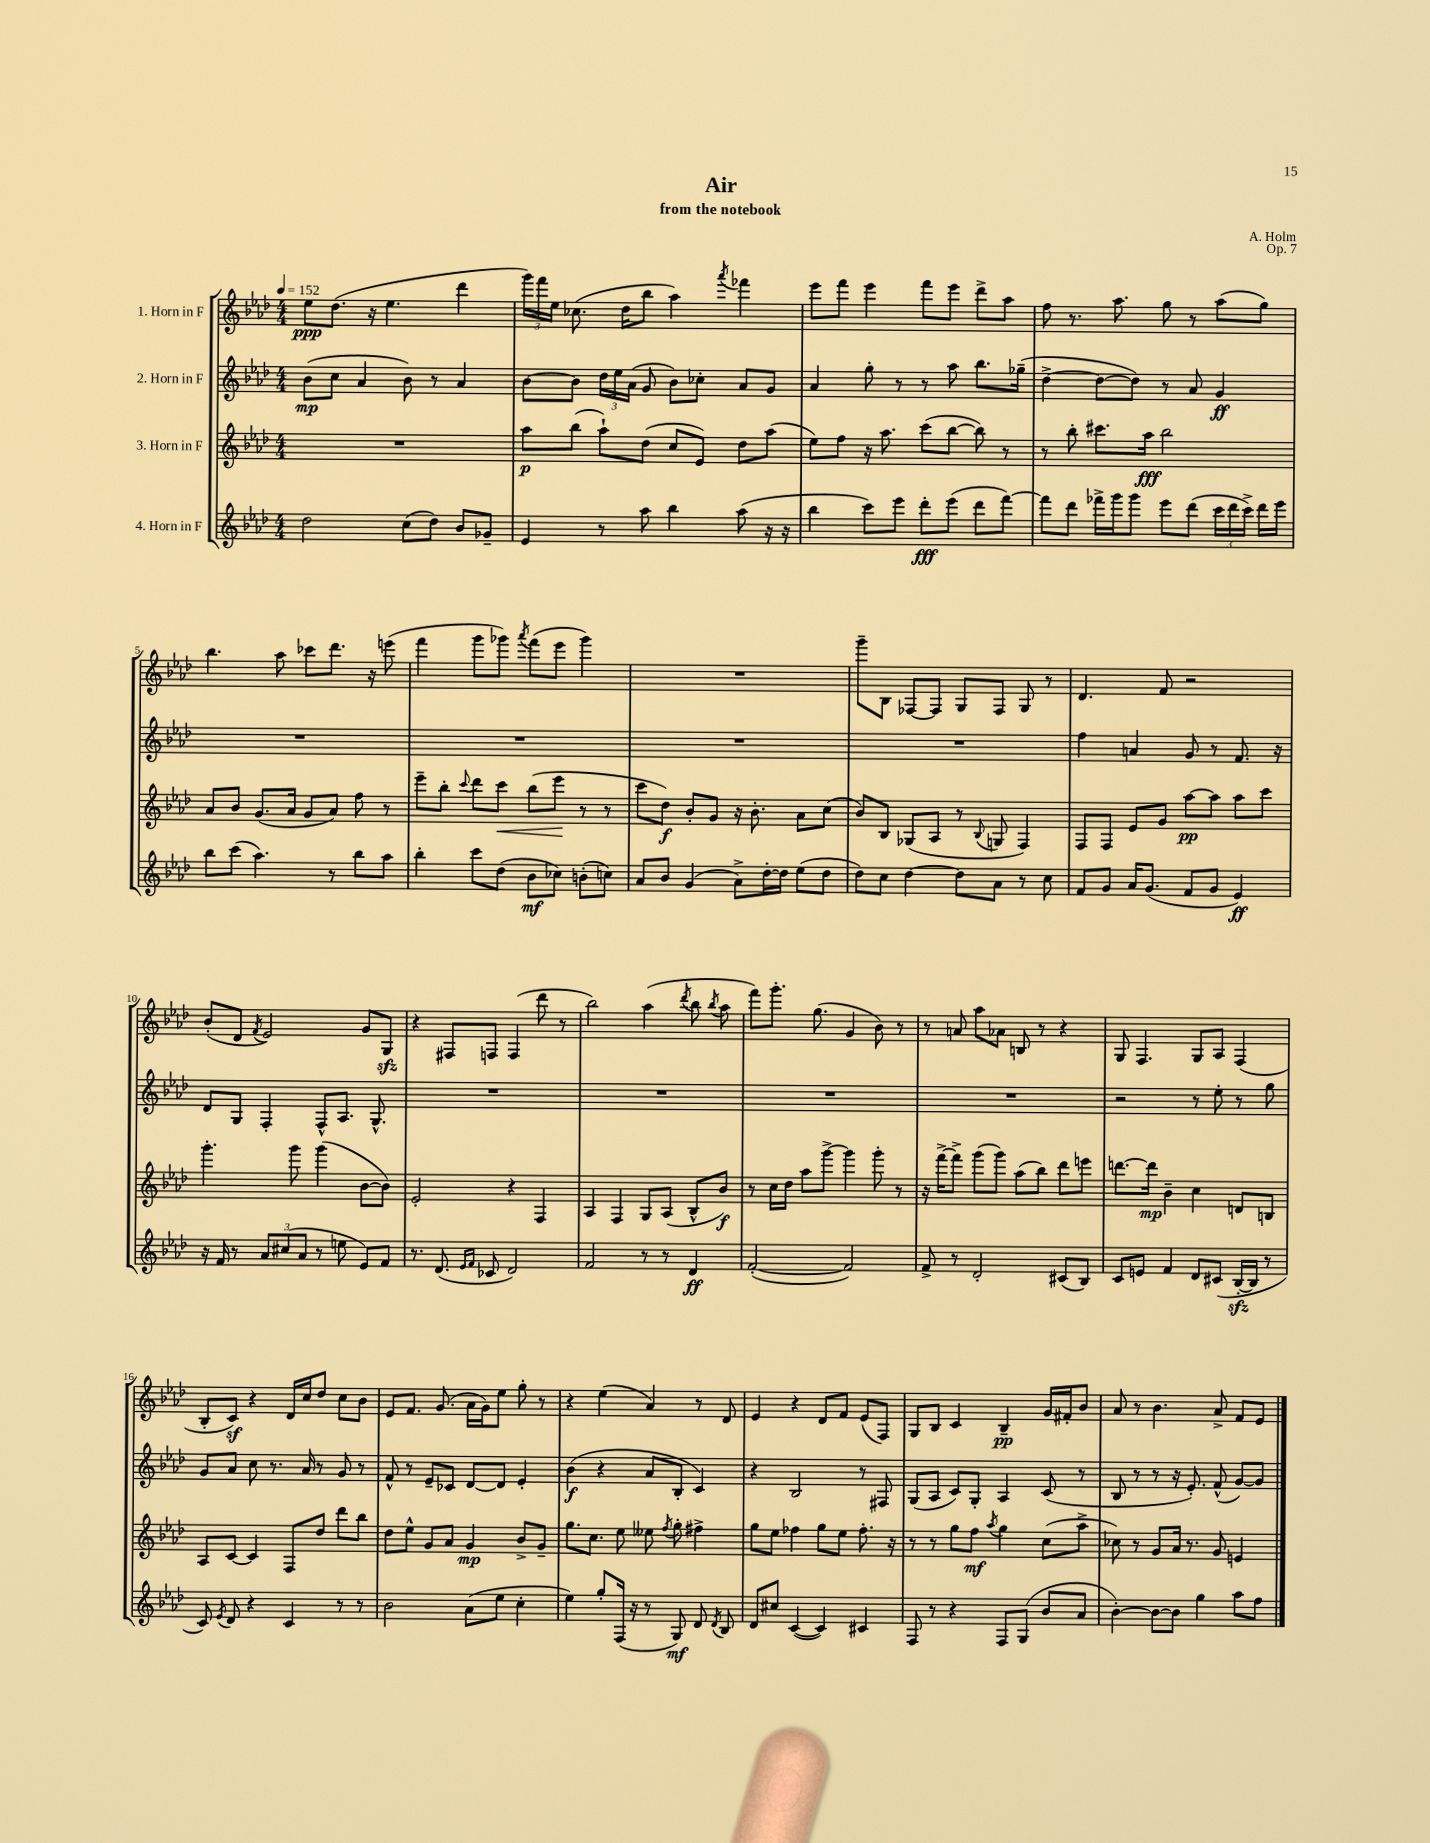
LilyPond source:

\header { title = "Air" composer = "A. Holm" subtitle = "from the notebook" opus = "Op. 7" }
<<
\new StaffGroup <<
\new Staff = "s0" \with { instrumentName = "1. Horn in F" } {
    \clef treble \key aes \major \numericTimeSignature \time 4/4 \tempo 4 = 152
    \autoBeamOff ees''8[\ppp des''8.]( r16 ees''4. des'''4 |
    \tuplet 3/2 { g'''16[) f'''16 ees''16] } ces''8.( des''16[ bes''8] aes''4) \acciaccatura { aes'''8 } fes'''4 |
    ees'''8[ f'''8] ees'''4 f'''8[ ees'''8] des'''8[-> aes''8] |
    f''8 r8. aes''8. g''8 r8 aes''8[( g''8]) |
    bes''4. aes''8 ces'''8[ des'''8.] r16 e'''8( |
    f'''4 g'''8[ ges'''8]) \acciaccatura { aes'''8 } f'''8[( ees'''8] ges'''4) |
    R1 |
    g'''8[-- bes8] fes8[~ fes8] g8[ fes8] g8 r8 |
    des'4. f'8 r2 |
    bes'8[-.( des'8] \acciaccatura { f'8 } ees'2) g'8[ g8]\sfz |
    r4 fis8[ f8] f4( des'''8 r8 |
    bes''2) aes''4( \acciaccatura { des'''8 } bes''8 \acciaccatura { bes''8 } aes''8 |
    f'''8[) g'''8.]-. g''8.( g'4 bes'8) r8 |
    r8 a'8 aes''8[ aes'8] b8 r8 r4 |
    g8 f4. g8[ aes8] f4( |
    bes8[-. c'8]\sf) r4 des'16[ c''16 des''8] c''8[ bes'8] |
    ees'8[ f'8.] g'8.( aes'16[ g'16) ees''8] g''8-. r8 |
    r4 ees''4( aes'4) r8 des'8 |
    ees'4 r4 des'8[ f'8] ees'8[( f8]) |
    g8[ bes8] c'4 bes4--\pp g'16[ fis'16-. bes'8] |
    aes'8 r8 bes'4. aes'8-> f'8[ ees'8] \bar "|." |
}
\new Staff = "s1" \with { instrumentName = "2. Horn in F" } {
    \clef treble \key aes \major \numericTimeSignature \time 4/4
    \autoBeamOff bes'8[\mp( c''8] aes'4 bes'8) r8 aes'4 |
    bes'8[~ bes'8] \tuplet 3/2 { des''16[ ees''16 aes'16]( } g'8 bes'8[) ces''8]-. aes'8[ g'8] |
    aes'4 g''8-. r8 r8 aes''8 bes''8.[ ges''16]--( |
    des''4~-> des''8[~ des''8]) r8 aes'8 g'4\ff |
    R1 |
    R1 |
    R1 |
    R1 |
    f''4 a'4 g'8 r8 f'8. r16 |
    des'8[ g8] f4-. f8[-^ aes8.] g8.-^ |
    R1 |
    R1 |
    R1 |
    R1 |
    r2 r8 ees''8-. r8 g''8 |
    g'8[ aes'8] c''8 r8. aes'16 r8 g'8 r8 |
    f'8-^ r8 ees'8[-- ces'8] des'8[~ des'8] ees'4-. |
    bes'4\f( r4 aes'8[ bes8]-. c'4) |
    r4 bes2 r8 fis8 |
    g8[( aes8] c'8[) g8]-. aes4 c'8( r8 |
    bes8 r8 r8 r16 ees'8.-.) f'8-^( g'8[~) g'8] \bar "|." |
}
\new Staff = "s2" \with { instrumentName = "3. Horn in F" } {
    \clef treble \key aes \major \numericTimeSignature \time 4/4
    \autoBeamOff R1 |
    aes''8[\p bes''8]( aes''8[-!) des''8]( c''8[ ees'8]) des''8[ aes''8]( |
    ees''8[) f''8] r16 aes''8. c'''8[( bes''8]~ bes''8) r8 |
    r8 bes''8-. cis'''8.[ aes''16]\fff bes''2 |
    aes'8[ bes'8] g'8.[( aes'16] g'8[ aes'8]) f''8 r8 |
    ees'''8[-- bes''8]-. \appoggiatura { c'''8 } des'''8[ c'''8]\< bes''8[( ees'''8]\! r8 r8 |
    c'''8[ des''8]\f) bes'8[-. g'8] r16 bes'8.-. aes'8[ c''8]( |
    bes'8[) bes8] ges8[( aes8] r8 \appoggiatura { bes8 } g8 f4) |
    f8[ f8] ees'8[ g'8] aes''8[~\pp aes''8] aes''8[ c'''8] |
    g'''4.-. g'''8 g'''4( bes'8[~ bes'8]) |
    ees'2-. r4 f4 |
    aes4 f4 g8[ aes8]( bes8[-^ bes'8]\f) |
    r8 c''16[ des''16] aes''8[ g'''8]~-> g'''4 g'''8-. r8 |
    r16 f'''16[~-> f'''8]-> g'''8[( g'''8]) aes''8[( bes''8]) des'''8[ e'''8] |
    d'''8.[~ d'''16]\mp bes'4-- c''4 d'8[ b8] |
    aes8[ c'8]~ c'4 f8[ des''8] des'''8[ bes''8] |
    des''8[ ees''8]-^ g'8[ aes'8] g'4\mp bes'8[-> g'8]-- |
    g''8.[ c''8.] ees''8 eeses''8 \acciaccatura { f''8 } g''8-. fis''4-> |
    g''8[ ees''8] fes''4 g''8[ ees''8] fes''8.-. r16 |
    r8 r8 g''8[ f''8]\mf \acciaccatura { aes''8 } g''4 c''8[( aes''8]-> |
    ces''8) r8 g'8[ aes'16] r8. g'8 e'4 \bar "|." |
}
\new Staff = "s3" \with { instrumentName = "4. Horn in F" } {
    \clef treble \key aes \major \numericTimeSignature \time 4/4
    \autoBeamOff des''2 c''8[( des''8]) bes'8[ ges'8]-- |
    ees'4 r8 aes''8 bes''4 aes''8( r16 r16 |
    bes''4 c'''8[) ees'''8] des'''8[-.\fff ees'''8]( des'''8[ f'''8]~) |
    f'''8[ des'''8] fes'''16[-> g'''16 g'''8] ees'''8[ des'''8]( \tuplet 3/2 { c'''16[ des'''16 c'''16]->) } des'''16[ ees'''16] |
    bes''8[ c'''8]( aes''4.) r8 bes''8[ aes''8] |
    bes''4-. c'''8[ des''8]( bes'8[\mf ces''8]) b'8[-.( c''8]) |
    aes'8[ bes'8] g'4( aes'8[->) des''16~-. des''16] ees''8[( des''8] |
    des''8[) c''8] des''4~ des''8[ aes'8] r8 c''8 |
    f'8[ g'8] aes'16[ g'8.]( f'8[ g'8] ees'4\ff) |
    r16 f'16 r8 \tuplet 3/2 { aes'8[ cis''8( aes'8] } r8 e''8 ees'8[) f'8] |
    r8. des'8.( \grace { ees'16[ f'16] } ces'8 des'2) |
    f'2 r8 r8 des'4\ff |
    f'2~-.( f'2) |
    f'8-> r8 des'2-. cis'8[( bes8]) |
    c'8[ e'8] f'4 des'8[ cis'8]( bes16[~-.\sfz bes16] r8 |
    c'8) \acciaccatura { ees'8 } des'8 r4 c'4 r8 r8 |
    bes'2 aes'8[( ees''8] c''4-. |
    ees''4) g''8[-. f16]( r16 r8 g8\mf) des'8 \acciaccatura { des'8 } bes8 |
    des'8[ cis''8] c'4~( c'4) cis'4 |
    f8 r8 r4 f8[ g8]( bes'8[ aes'8] |
    bes'4~-.) bes'8[~ bes'8] g''4 aes''8[ f''8] \bar "|." |
}
>>
>>
